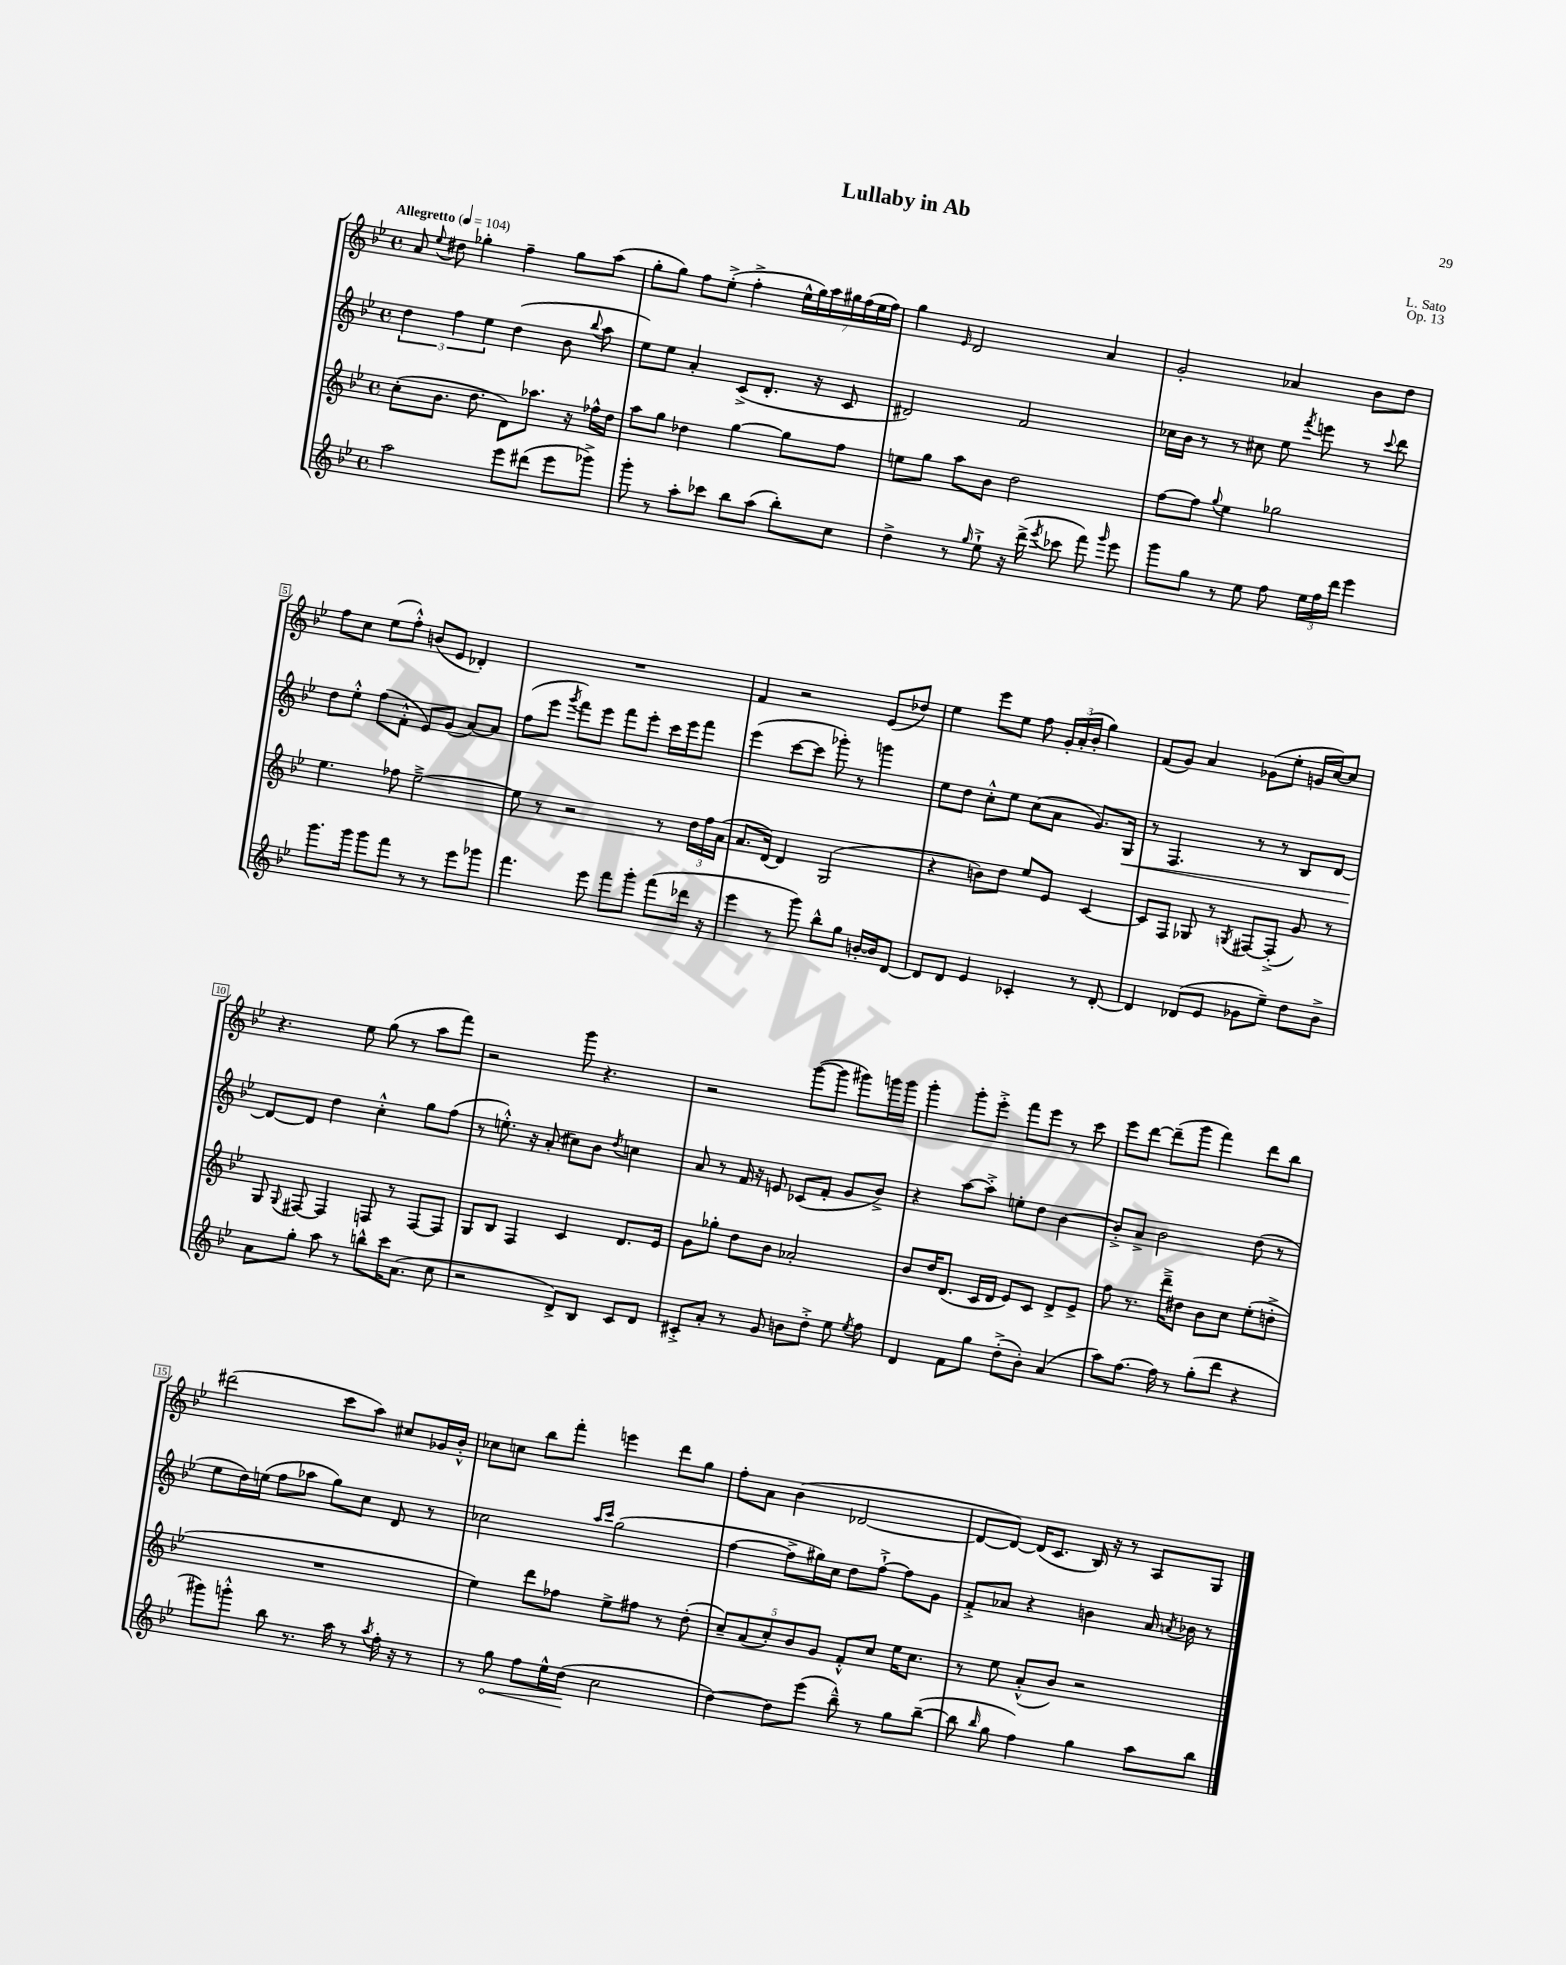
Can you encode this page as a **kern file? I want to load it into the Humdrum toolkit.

**kern	**kern	**kern	**kern
*staff4	*staff3	*staff2	*staff1
*clefG2	*clefG2	*clefG2	*clefG2
*k[b-e-]	*k[b-e-]	*k[b-e-]	*k[b-e-]
*M4/4	*M4/4	*M4/4	*M4/4
*met(c)	*met(c)	*met(c)	*met(c)
*MM104	*MM104	*MM104	*MM104
2aa\	(8cc'\L	6dd\	8a/
.	.	.	8qqee-/
.	8.b-\J	.	8dd#\
.	.	6ff\	.
.	.	.	4gg-'\
.	8.dd\	.	.
.	.	6ee-\	.
8eee-\L	8d\L)	(4dd\	4ff~\
(8ddd#\J	8.aa-\J	.	.
8eee-\L	.	8b-\	8gg-\L
.	16r	.	.
.	.	8qqbb-/	.
8ggg-^\J)	16ff-^^\LL	8aa\	(8aa\J
.	16dd\JJ	.	.
=	=	=	=
8ggg'\	8aa\L	8ee-\L)	8gg'\L
8r	8gg\J	8ee-\J	8gg\J)
8aa'\L	4dd-\	4a'/	8ff\L
8ccc-\J	.	.	(8ee-'^\J
8bb-\L	[4gg\	(8c^/L	4ff'^\
(8aa\J	.	8.d'/J	.
8bb-'\L)	8gg\]L	.	28ee-^^\LL
.	.	.	28gg\)
.	.	16r	.
.	.	.	28aa\
.	.	.	28gg#\
8cc\J	8ff\J	8c/	.
.	.	.	(28ff\
.	.	.	28ee-\
.	.	.	28ff\JJ)
=	=	=	=
4dd^\	8ee\L	2d#/)	4gg\
.	8gg\J	.	.
.	.	.	16qqe-/
8r	8aa\L	.	2d/
16qqgg/	.	.	.
8ee-`^\	8b-\J	.	.
16r	2dd\	2f/	.
(16ddd^\	.	.	.
8qeee-/	.	.	.
8ccc-\	.	.	.
8fff\)	.	.	4a/
16qqggg/	.	.	.
8eee-\	.	.	.
=	=	=	=
8ggg\L	[8ff\L	16cc-\LL	2g'/
.	.	16b-\JJ	.
8gg\J	8ff\]J	8r	.
.	8qqgg/	.	.
8r	4ee-\	8r	.
8ee-\	.	8cc#\	.
8ff\	2gg-\	8ee-\	4a-/
.	.	8qfff/	.
24ee-\LL	.	8eee\	.
24ff\	.	.	.
24ddd\JJ	.	.	.
4eee-\	.	8r	8b-\L
.	.	8qqccc/	.
.	.	8ddd\	8dd\J
=	=	=	=
8.ggg\L	4.ee-\	8dd\L	8ff\L
.	.	8ee-'^^\J	8cc\J
16ggg\Jk	.	.	.
8ggg\L	.	(8ff\L	(8ee-\L
8fff\J	8ff-\	8f'^^\J	8ff'^^\J)
8r	[2ee-~^\	8e-/L)	(8b/L
8r	.	(8g/J	8e-/J
8eee-\L	.	[8a/L)	4d-'/)
8ggg-\J	.	8a/]J	.
=	=	=	=
4.fff\	8ee-\]	(8ff\L	1r
.	8r	8eee-\J	.
.	.	8qggg/	.
.	2r	8fff\L)	.
8eee-\	.	8eee-\J	.
8fff\L	.	8fff\L	.
8ggg'\J	.	8eee-'\J	.
(8fff\L	8r	16ccc\LL	.
.	.	16eee-\J	.
16ddd-\Jk	24dd\LL	8fff\J	.
.	24ff\	.	.
16r	.	.	.
.	(24a\JJ	.	.
=	=	=	=
4eee-\	8.a/L	(4eee-\	4f/
.	[16d/Jk)	.	.
8r	4d/]	[8ccc\L	2r
8ggg\)	.	8ccc\]J	.
8bb-^^\L	(2G/	8ggg-'\)	.
8gg\J	.	8r	.
[16b'/LL	.	4ggg\	(8e-/L
16b/]J	.	.	.
[8d/J	.	.	8dd-/J)
=	=	=	=
8d/]L	4r	8ee-\L	4ee-\
8d/J	.	8dd\J	.
4e-/	8b\L)	8cc'^^\L	8eee-\L
.	8dd\J	8ee-\J	8ee-\J
4c-'/	8ee-/L	(8cc\L	8ff\
.	8e-/J	8a\J	24g'/LL
.	.	.	(24a'/
.	.	.	24b-'/JJ
8r	[4c/	8.g/L)	4gg\)
[8d'/	.	.	.
.	.	16G/Jk	.
=	=	=	=
4d/]	8c/]L	8r	(8f/L
.	8F/J	4.F/	8g/J)
(8d-/L	8G-/	.	4a/
8e-/J	8r	.	.
.	8qG/	.	.
8g-\L	[8F#/L	8r	(8g-\L
8ee-~\J)	(8F#'^/]J	8r	8ee-'\J
8dd\L	8g/)	8B-/L	16g/LL
.	.	.	[16cc/J)
8b-^\J	8r	[8d/J	8cc/]J
=	=	=	=
8a\L	8G/	8d/_L	4.r
.	8qqG/	.	.
8gg'\J	[8F#/	8d/]J	.
8aa\	4F#/]	4dd\	.
8r	.	.	8ee-\
8bb^^\L	8F/	4cc'^^\	(8gg\
16ccc\K	8r	.	8r
(8.a\J	.	.	.
.	[8F/L	8gg\L	8aa\L
8cc\	8F/]J	(8ff\J	8fff\J)
=	=	=	=
2r	8G/L	8r	2r
.	8B-/J	8.ee'^^\)	.
.	4F/	.	.
.	.	16r	.
.	.	(8a'/	.
8d^/L)	4c/	8cc#\L)	8ggg\
8B-/J	.	8b-\J	4.r
.	.	8qdd/	.
8c/L	8.d/L	4cc\	.
8d/J	.	.	.
.	16e-/Jk	.	.
=	=	=	=
8c#'^/L	8g\L	8a/	2r
8a'/J	8gg-'\J	8r	.
8r	8dd\L	16f/	.
.	.	16r	.
8g/	8b-\J	8e/	.
8b\L	2a-'/	(8c-/L	([8ggg\L
8dd'^\J	.	8f'/J	8ggg\]J
8ee-\	.	8g/L	8ggg#\L)
8qee-/	.	.	.
8ff\	.	8b-^/J)	16ggg\L
.	.	.	16ggg\JJ
=	=	=	=
4d/	8b-/L	4r	4ggg'\
.	16dd/K	.	.
.	(8.d/J	.	.
8f\L	.	[8aa\L	8ggg'\L
8gg\J	16c/LL	8aa'^\]J	8eee-'^\J
.	16d/JJ	.	.
(8dd'^\L	8e-/L)	8ee'\L	8fff\L
8b-'\J)	8c/J	8dd\J	8eee-\J
(4a/	8d^/L	[4b-\	8r
.	8e-^/J	.	8ccc\
=	=	=	=
8aa\L)	8ff\	8b-'^/]L	8eee-\L
[8.ff\J	8.r	8a^/J	[8ddd\J
.	.	2b-\	(8ddd~\]L
16ff\]	16ddd~^\LK	.	.
8r	8dd#\J	.	8ggg\J
(8gg'\L	8b-\L	.	4fff\)
8ddd\J	8cc\J	.	.
4r	(8ee-'\L	(8dd\	8ddd\L
.	8dd'^\J	8r	8bb-\J
=	=	=	=
8ggg#\L)	1r	8ee-\L	(2ddd#\
8ggg'^^\J	.	16dd\L)	.
.	.	(16ee\JJ	.
8bb-\	.	8ff\L	.
8.r	.	8aa-\J	.
.	.	8gg\L)	8ccc\L
16aa\	.	.	.
8r	.	8cc\J	8aa\J)
8qaa/	.	.	.
16ff'\	.	8d/	8cc#/L
16r	.	.	.
8r	.	8r	16g-/L
.	.	.	16b-'^^/JJ
=	=	=	=
8r	4ee-\)	2cc-\	8cc-\L
8gg\	.	.	8cc\J
8ff\L	8ddd\L	.	8bb-\L
16ee-^^\L	8ff-\J	.	8fff'\J
(16dd\JJ	.	.	.
.	.	16qqaa/LL	.
.	.	16qqccc/JJ	.
2cc\	8ee-^\L	(2gg\	4eee\
.	8ff#\J	.	.
.	8r	.	8ddd\L
.	(8dd'\	.	8gg\J
=	=	=	=
[4dd\)	10cc~/L)	[4ff\	8ff'\L
.	(10a/	.	.
.	.	.	8a\J
.	10cc'/)	.	.
8dd\]L	.	8ff^\]L	(4b-\
.	10b-/	.	.
(8eee-\J	.	16gg#\L)	.
.	10g/J	.	.
.	.	16cc\JJ	.
8bb-~^^\)	8f'^^/L	8dd\L	[2d-/
8r	8cc/J	[8ff`^\J	.
8gg\L	16ee-\LK	8ff\]L	.
.	8.cc\J	.	.
([8bb-~\J	.	8g\J	.
=	=	=	=
8bb-\]	8r	8f'^/L	8d-/_L
16qqbb-/	.	.	.
8gg\	8ee-\	8a-/J	8d-/_J)
4ff\)	(8a'^^/L	4r	(16d-/]LK
.	.	.	8.c/J
.	8b-/J)	.	.
4gg\	2r	4b\	16B-/)
.	.	.	16r
.	.	.	8r
8aa\L	.	16a-/	8A/L
.	.	8qa/	.
.	.	16b-\	.
8bb-\J	.	8r	8G/J
==	==	==	==
*-	*-	*-	*-
